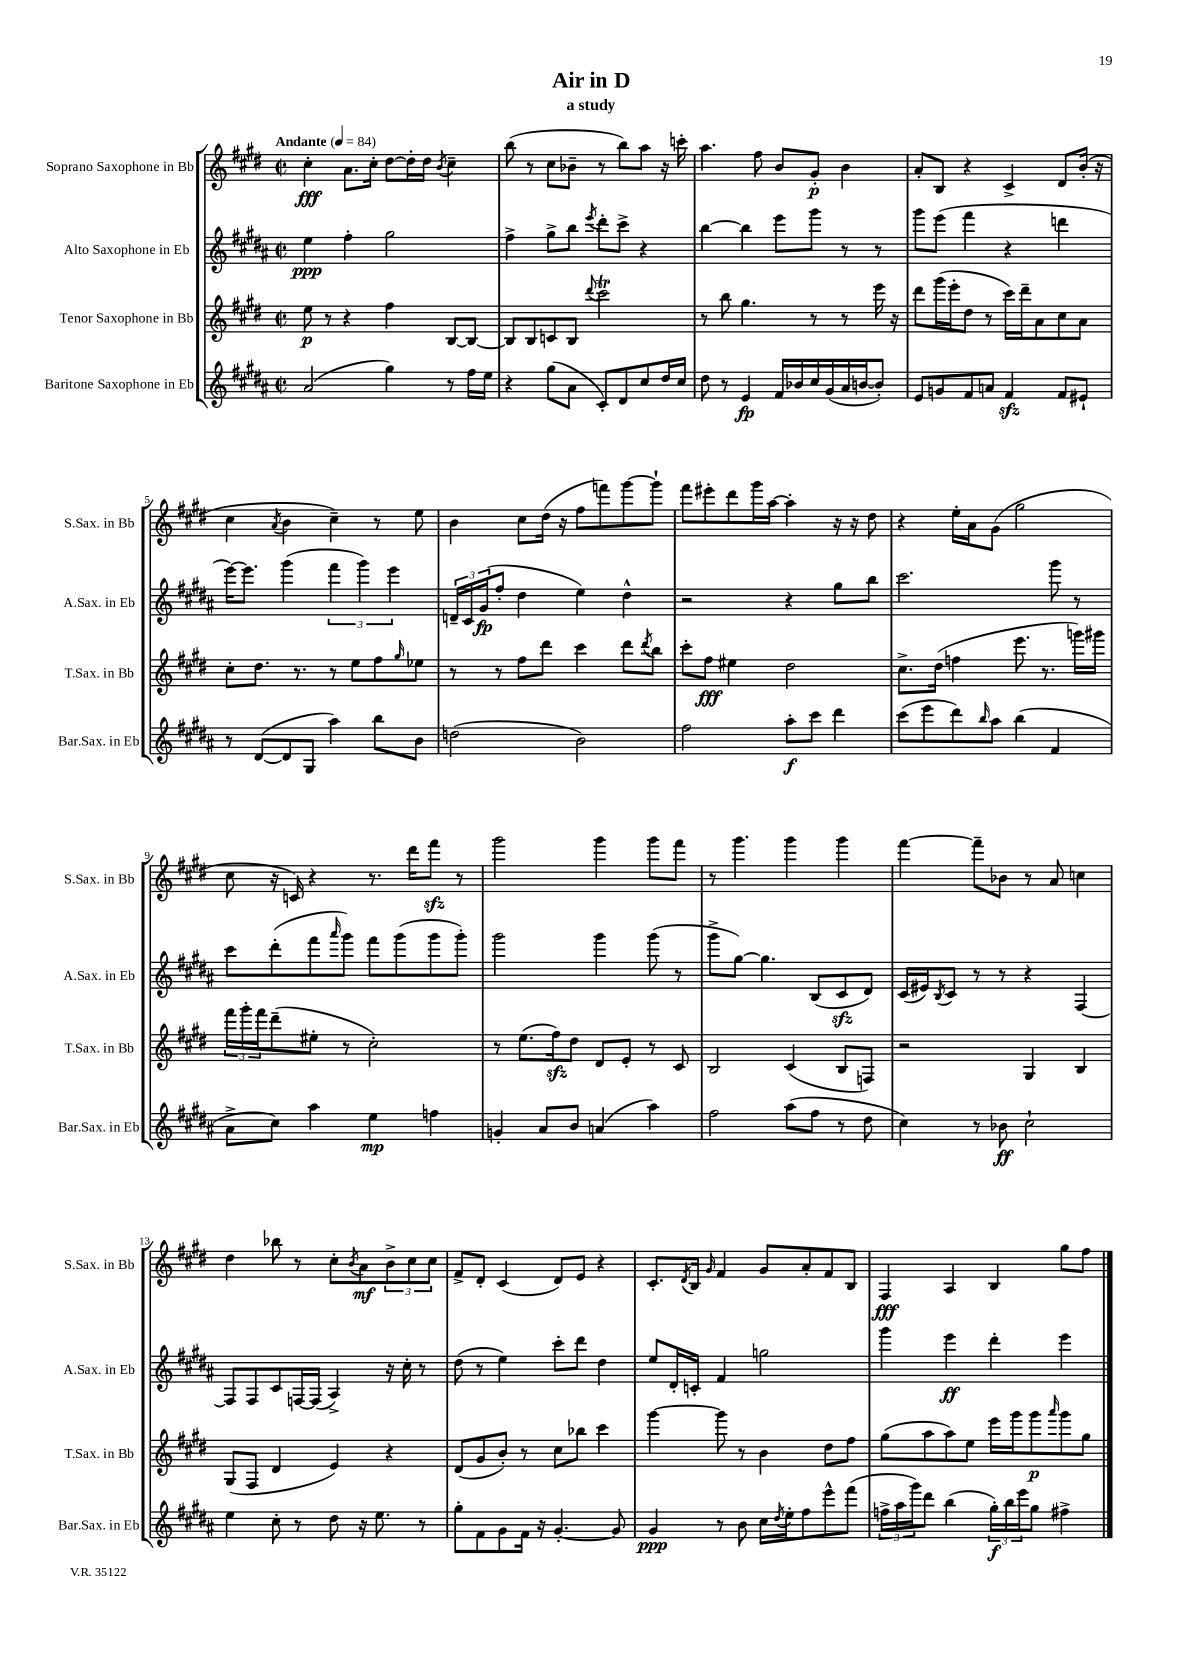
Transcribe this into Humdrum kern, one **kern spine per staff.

**kern	**kern	**kern	**kern
*staff4	*staff3	*staff2	*staff1
*clefG2	*clefG2	*clefG2	*clefG2
*k[f#c#g#d#a#]	*k[f#c#g#d#]	*k[f#c#g#d#a#]	*k[f#c#g#d#]
*M2/2	*M2/2	*M2/2	*M2/2
*met(c|)	*met(c|)	*met(c|)	*met(c|)
*MM84	*MM84	*MM84	*MM84
(2a#/	8ee\	4ee\	4cc#'\
.	8r	.	.
.	4r	4ff#'\	8.a\L
.	.	.	16cc#'\Jk
4gg#\)	4ff#\	2gg#\	[8dd#\L
.	.	.	16dd#'\]L
.	.	.	16dd#\JJ
.	.	.	8qb/
8r	[8B/L	.	4cc#~\
16ff#\LL	8B/_J	.	.
16ee\JJ	.	.	.
=	=	=	=
4r	8B/]L	4ff#^\	(8bb\
.	8B/	.	8r
(8gg#\L	8c/	8gg#^\L	8cc#\L
8a#\J	8B/J	8bb\J	8b-~\J
.	8qqddd#/	8qeee/	.
8c#'/L)	2ccc#\	8ddd#'\L	8r
8d#/	.	8ccc#^\J	8bb\L)
8cc#/	.	4r	8aa\J
16dd#/L	.	.	16r
16cc#/JJ	.	.	16ccc'\
=	=	=	=
8dd#\	8r	[4bb\	4.aa\
8r	8bb\	.	.
4e/	4.gg#\	4bb\]	.
.	.	.	8ff#\
16f#/LL	.	8eee\L	8b/L
16b-/	.	.	.
16cc#/	8r	8ggg#\J	8g#'/J
(16g#/	.	.	.
16a#/	8r	8r	4b\
[16b/J	.	.	.
8b'/]J)	16eee\	8r	.
.	16r	.	.
=	=	=	=
8e/L	8ddd#\L	8ggg#\L	8a'/L
8g/	(16ggg#\L	(8eee\J	8B/J
.	16eee'\J	.	.
8f#/	8dd#\J	4fff#\	4r
8a/J	8r	.	.
4f#/	16ccc#\LL)	4r	4c#^/
.	16ddd#~\J	.	.
.	8a\	.	.
8f#/L	8cc#\	4ddd\	8d#/L
8e#`/J	8a\J	.	(16b'/Jk
.	.	.	16r
=	=	=	=
8r	8cc#'\L	[16eee\LK)	4cc#\
.	.	8.eee\]J	.
([8d#/L	8.dd#\J	.	.
.	.	.	8qa/
8d#/]	.	(4ggg#\	4b\
.	8.r	.	.
8G#/J	.	.	.
4aa#\)	8r	6fff#\	4cc#~\)
.	8ee\L	.	.
.	.	6ggg#\)	.
8bb\L	8ff#\	.	8r
.	.	6eee\	.
.	16qqgg#/	.	.
8b\J	8ee-\J	.	8ee\
=	=	=	=
(2dd\	8r	24d~/LL	4b\
.	.	24c#/	.
.	.	(24g#/J	.
.	8r	8ff#'/J	.
.	8ff#\L	4dd#\	8cc#\L
.	8ddd#\J	.	(16dd#\Jk
.	.	.	16r
2b\)	4ccc#\	4ee\)	8ff#\L
.	.	.	8fff\)
.	8ddd#\L	4dd#^^\	[8ggg#\
.	8qddd#/	.	.
.	8bb\J	.	8ggg#`\]J
=	=	=	=
2ff#\	8ccc#'\L	2r	8fff#\L
.	8ff#\J	.	8eee#'\
.	4ee#\	.	8ddd#\
.	.	.	16ggg#\L
.	.	.	[16aa\JJ
8aa#'\L	2dd#\	4r	4aa'\]
8ccc#\J	.	.	.
4ddd#\	.	8gg#\L	16r
.	.	.	16r
.	.	8bb\J	8dd#\
=	=	=	=
(8ccc#\L	8.cc#^\L	2.ccc#\	4r
8eee\	.	.	.
.	(16dd#\Jk	.	.
8ddd#\)	4ff\	.	16ee'\LL
.	.	.	16a\J
16qqbb/	.	.	.
8aa#\J	.	.	(8g#\J
(4bb\	8.eee\	.	2gg#\
.	8.r	.	.
4f#/	.	8ggg#\	.
.	16ggg\LL)	8r	.
.	16ggg#\JJ	.	.
=	=	=	=
8a#^\L	24fff#\LL	8ccc#\L	8cc#\
.	24ggg#'\	.	.
.	24fff#\J	.	.
8cc#\J)	(8ddd#~\	(8ddd#'\	16r
.	.	.	16c/)
4aa#\	8ee#'\J	8fff#\	4r
.	.	16qqaaa#/	.
.	8r	8ggg#\J)	.
4ee\	2cc#'\)	8fff#\L	8.r
.	.	(8ggg#\	.
.	.	.	16ddd#\LK
4ff\	.	8ggg#\	8fff#\J
.	.	8ggg#'\J)	8r
=	=	=	=
4g'/	8r	2ggg#\	2ggg#\
.	(8.ee\L	.	.
8a#/L	.	.	.
.	16ff#\k)	.	.
8b/J	8dd#\J	.	.
(4a/	8d#/L	4ggg#\	4ggg#\
.	8e'/J	.	.
4aa#\)	8r	(8ggg#\	8ggg#\L
.	8c#/	8r	8fff#\J
=	=	=	=
2ff#\	2B/	8ggg#^\L	8r
.	.	[8gg#\J)	4.ggg#\
.	.	4.gg#\]	.
(8aa#\L	(4c#/	.	4ggg#\
8ff#\J	.	(8B/L	.
8r	8B/L	8c#/	4ggg#\
8dd#\	8F/J)	8d#/J)	.
=	=	=	=
4cc#\)	2r	(16c#/LL	[4fff#\
.	.	16e#/J)	.
.	.	8qB/	.
.	.	8c#/J	.
8r	.	8r	8fff#~\]L
8b-\	.	8r	8b-\J
2cc#`\	4G#/	4r	8r
.	.	.	8a/
.	4B/	[4F#/	4cc\
=	=	=	=
4ee\	(8G#/L	8F#/]L	4dd#\
.	8F#/J	8F#/	.
8cc#'\	4d#/	8c#/	8bb-\
8r	.	[16F/L	8r
.	.	(16F/]JJ	.
8dd#\	4e/)	4A#^/)	8cc#'\L
.	.	.	8qb/
16r	.	.	8a\
8.ee\	.	.	.
.	4r	16r	12b^\
.	.	16cc#'\	.
.	.	.	12cc#\
8r	.	8r	.
.	.	.	12cc#\J
=	=	=	=
8gg#'\L	(8d#/L	(8dd#\	8f#^/L
8f#\	8g#/	8r	8d#'/J
8g#\	8b'/J)	4ee\)	(4c#/
16f#\Jk	8r	.	.
16r	.	.	.
[4.g#'/	8cc#\L	8ccc#'\L	8d#/L)
.	8bb-\J	8ddd#\J	8e/J
.	4ccc#\	4dd#\	4r
8g#/]	.	.	.
=	=	=	=
4g#/	[4ggg#\	8ee/L	8.c#'/L
.	.	16d#'/L	.
.	.	.	8qd#/
.	.	16c'/JJ	16B/Jk
.	.	.	16qqg#/
8r	8ggg#\]	4f#/	4f#/
8b\	8r	.	.
16cc#\LL	4b\	2gg\	8g#/L
8qdd#/	.	.	.
16ee'\J	.	.	.
8ff#\	.	.	8a'/
8eee^^\	8dd#\L	.	8f#/
(8fff#\J	8ff#\J	.	8B/J
=	=	=	=
24ff^\LL	(8gg#\L	4ggg#\	4F#/
24aa#\	.	.	.
24ggg#\J)	.	.	.
8ddd#\J	8aa\	.	.
(4bb\	8aa\)	4eee\	4A/
.	8ee\J	.	.
24gg#'\LL)	16eee\LL	4ddd#'\	4B/
24bb\	.	.	.
.	16ggg#\J	.	.
24eee\J	.	.	.
8gg#\J	8ggg#\	.	.
.	16qqaaa/	.	.
4ff#^\	8ggg#\	4eee\	8gg#\L
.	8gg#\J	.	8ff#\J
==	==	==	==
*-	*-	*-	*-
